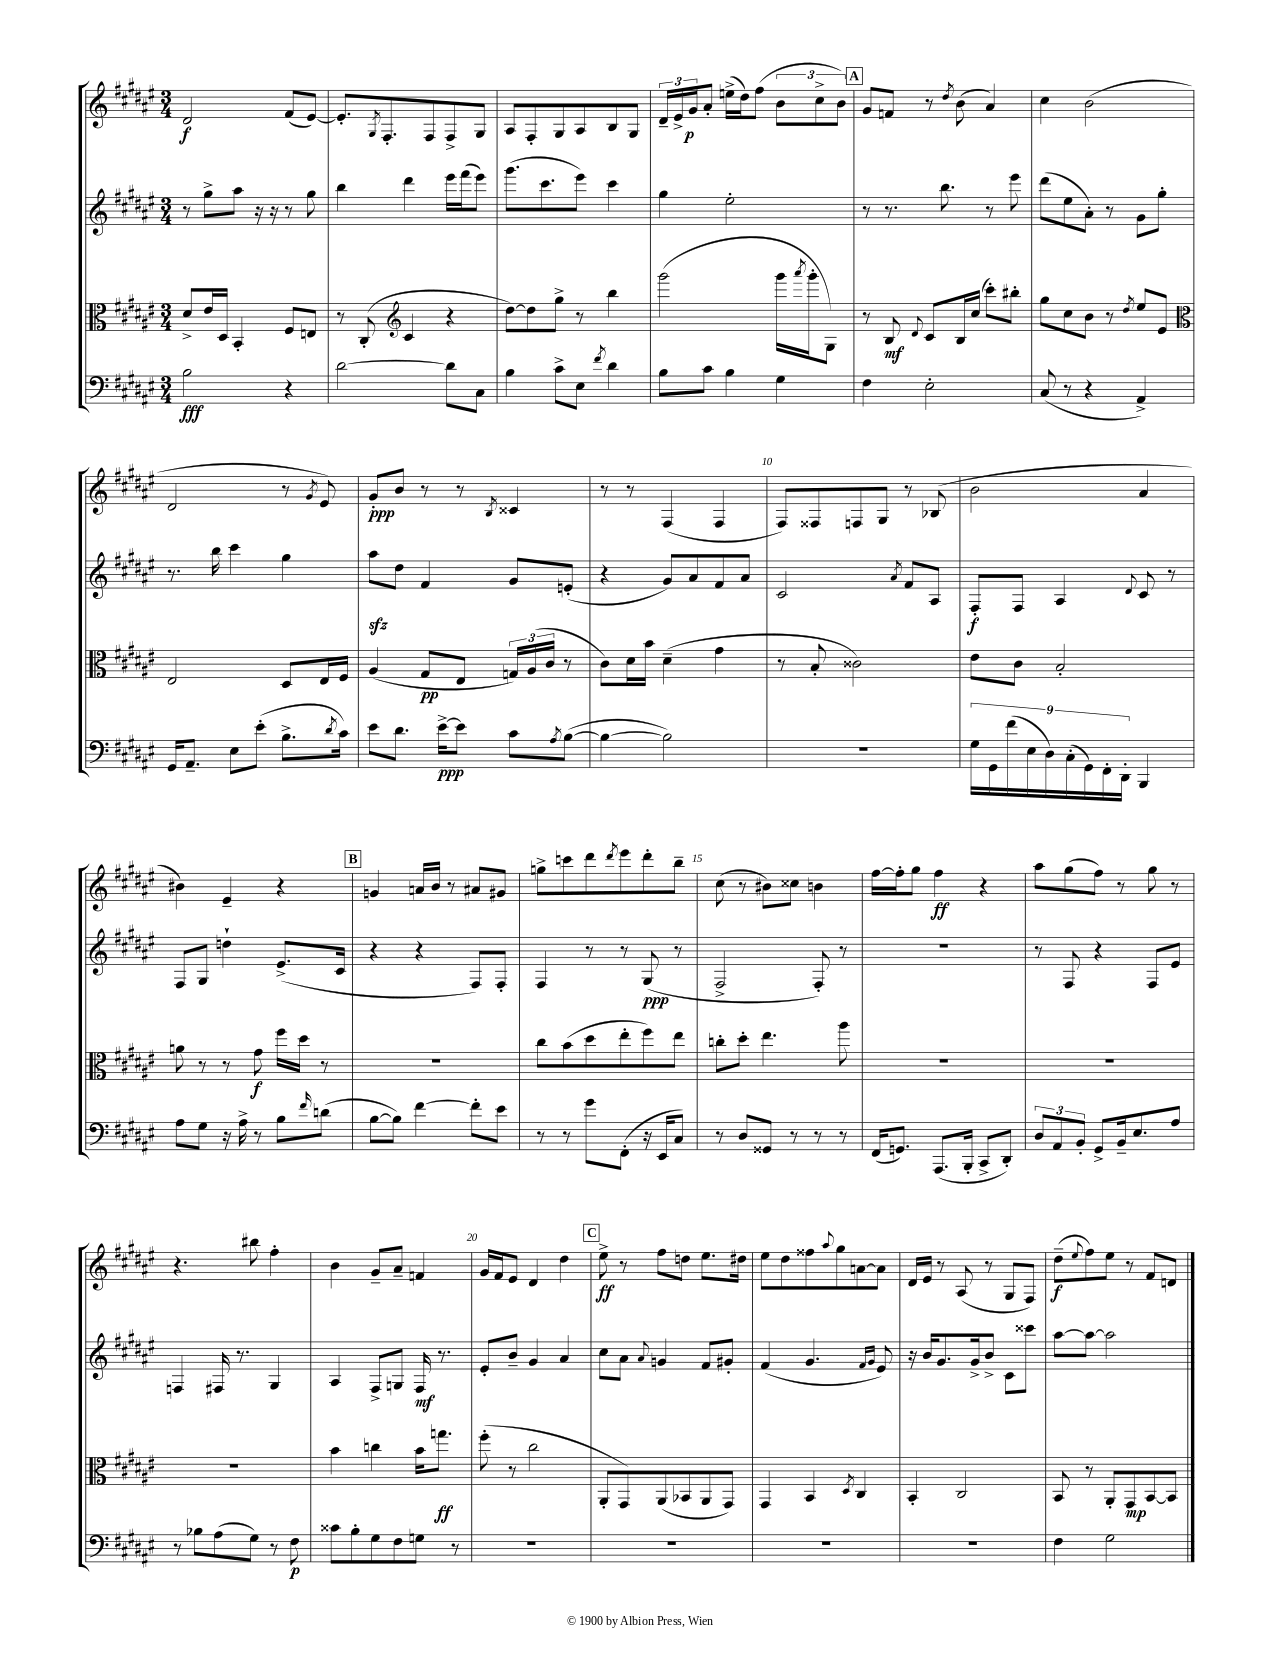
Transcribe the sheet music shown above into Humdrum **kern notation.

**kern	**kern	**kern	**kern
*staff4	*staff3	*staff2	*staff1
*clefF4	*clefC3	*clefG2	*clefG2
*k[f#c#g#d#a#e#]	*k[f#c#g#d#a#e#]	*k[f#c#g#d#a#e#]	*k[f#c#g#d#a#e#]
*M3/4	*M3/4	*M3/4	*M3/4
2B	8d#^	8r	2d#
.	16e#	8gg#^	.
.	16D#	.	.
.	4BB'	8aa#	.
.	.	16r	.
.	.	16r	.
4r	8F#	8r	(8f#
.	8E	8gg#	[8e#)
=	=	=	=
[2d#	8r	4bb	8.e#']
.	(8C#'	.	.
.	.	.	8qG#
.	.	.	8.F#'
*	*clefG2	*	*
.	4c#	4ddd#	.
.	.	.	8F#
8d#]	4r	16eee#	8F#^
.	.	(16fff#	.
8C#	.	8eee#)	8G#
=	=	=	=
4B	[8dd#)	(8.ggg#	8A#
.	8dd#]	.	8F#'
.	.	8.ccc#	.
8c#^	8gg#^	.	8G#
8E#	8r	8eee#)	8A#
8qf#	.	.	.
4d#	4bb	4ccc#	8B
.	.	.	8G#
=	=	=	=
8B	(2ggg#	4gg#	24d#~
.	.	.	24e#^
.	.	.	24g#
8c#	.	.	8a#'
4B	.	2ee#'	(16ee^
.	.	.	16dd#)
.	.	.	(8ff#
4G#	16ggg#	.	12b
.	8qaaa#	.	.
.	16ggg#'	.	.
.	.	.	12cc#^
.	8G#)	.	.
.	.	.	12b)
=	=	=	=
4F#	8r	8r	8g#
.	8B	8.r	8f
.	8qqd#	.	.
2E#'	8c#	.	8r
.	.	8.bb	.
.	.	.	8qdd#
.	16B	.	(8b
.	(16cc#	.	.
.	8ccc#')	8r	4a#)
.	8bb#'	8eee#	.
=	=	=	=
(8C#	8gg#	(8ddd#	4cc#
8r	8cc#	8ee#	.
4r	8b	8a#')	(2b
.	8r	8r	.
.	8qdd#	.	.
4AA#^)	8ee#	8g#	.
.	8e#	8gg#'	.
=	=	=	=
*	*clefC3	*	*
16GG#	2E#	8.r	2d#
8.AA#~	.	.	.
.	.	16bb	.
8E#	.	4ccc#	.
(8e#'	.	.	.
8.B^	8D#	4gg#	8r
.	.	.	8qg#
.	16E#	.	8e#)
8qd#	.	.	.
16c#)	16F#	.	.
=	=	=	=
8e#	(4A#	8aa#	8g#'
8.d#	.	8dd#	8b
.	8G#	4f#	8r
[16e#^	.	.	.
8e#]	8E#	.	8r
.	.	.	8qB
8c#	24G)	8g#	4c##
.	(24A#	.	.
.	24c#	.	.
8qA#	.	.	.
([8B	8r	(8e'	.
=	=	=	=
4B_	8c#)	4r	8r
.	16d#	.	8r
.	16b	.	.
2B])	(4d#~	8g#)	(4F#
.	.	8a#	.
.	4g#	8f#	4F#
.	.	8a#	.
=	=	=	=
2.r	8r	2c#	8F#)
.	8B'	.	8F##
.	2c##)	.	8F
.	.	.	8G#
.	.	8qa#	.
.	.	8f#	8r
.	.	8A#	(8B-
=	=	=	=
18G#	8e#	8F#'	2b
18GG#	.	.	.
(18f#	.	.	.
.	8c#	8F#	.
18E#	.	.	.
18D#)	.	.	.
.	2B'	4A#	.
(18C#'	.	.	.
18GG#)	.	.	.
18FF#'	.	.	.
18DD#'	.	.	.
.	.	8qqd#	.
4BBB	.	8c#	4a#
.	.	8r	.
=	=	=	=
8A#	8a	8F#	4b#)
8G#	8r	8G#	.
16r	8r	4dd`	4e#~
16A#^	.	.	.
8r	8g#	.	.
8B	16ff#	(8.e#^	4r
.	16dd#	.	.
16qqf#	.	.	.
(8d	8r	.	.
.	.	16c#	.
=	=	=	=
[8B	2.r	4r	4g
8B])	.	.	.
[4f#	.	4r	16a
.	.	.	16b
.	.	.	8r
8f#']	.	8F#)	8a#
8e#	.	8F#'	8g#
=	=	=	=
8r	8cc#	4F#	8gg^
8r	(8b	.	8ccc
8g#	8dd#	8r	8ddd#
.	.	.	8qddd#
(8FF#'	8ee#'	8r	8eee#
16r	8ff#)	(8G#	8ddd#'
16EE#	.	.	.
8C#)	8ee#	8r	8bb~
=	=	=	=
8r	8cc'	2F#^	(8cc#
8D#	8dd#'	.	8r
8GG##	4.ee#	.	8b#)
8r	.	.	8cc##
8r	.	8F#')	4b
8r	8aa#	8r	.
=	=	=	=
(16FF#	2.r	2.r	[16ff#
8.GG)	.	.	16ff#']
.	.	.	8gg#
(8.AAA#	.	.	4ff#
16BBB'	.	.	.
8CC#^	.	.	4r
8DD#')	.	.	.
=	=	=	=
12D#	2.r	8r	8aa#
12AA#	.	.	.
.	.	8F#	(8gg#
12BB'	.	.	.
8GG#^	.	4r	8ff#)
16BB~	.	.	8r
8.E#	.	.	.
.	.	8F#	8gg#
8A#	.	8e#	8r
=	=	=	=
8r	2.r	4F	4.r
8B-	.	.	.
(8A#	.	16F#	.
.	.	8.r	.
8G#)	.	.	8bb#
8r	.	4G#	4ff#'
8F#	.	.	.
=	=	=	=
8c##	4b	4A#	4b
8B'	.	.	.
8G#	4cc	8F#^	8g#~
8F#	.	8G	8a#~
8G	16b	16F#	4f
.	8.gg	8.r	.
8r	.	.	.
=	=	=	=
2.r	(8ff#'	8e#'	16g#
.	.	.	16f#
.	8r	8b~	8e#
.	2cc#	4g#	4d#
.	.	4a#	4dd#
=	=	=	=
2.r	8AA#'	8cc#	8ee#^
.	8GG#)	8a#	8r
.	.	8qqa#	.
.	(8AA#	4g	8ff#
.	8BB-	.	8dd
.	8AA#	8f#	8.ee#
.	8GG#)	8g#'	.
.	.	.	16dd#
=	=	=	=
2.r	4GG#	(4f#	8ee#
.	.	.	8dd#
.	4BB	4.g#	8ff##
.	.	.	8qqaa#
.	.	.	8gg#
.	8qD#	.	.
.	4C#	.	[8a
.	.	16qqf#	.
.	.	16qqg#	.
.	.	8e#)	8a]
=	=	=	=
2.r	4BB'	16r	16d#
.	.	16b	16e#
.	.	8.g#	8r
.	2C#	.	(8A#
.	.	16g#^	.
.	.	8b^	8r
.	.	8c#	8G#
.	.	8ccc##	8F#)
=	=	=	=
4F#	8BB	[8aa#	(8dd#~
.	.	.	8qqee#
.	8r	8aa#_	8ff#)
2G#	8AA#'	2aa#]	8ee#
.	8GG#	.	8r
.	[8BB	.	8f#
.	8BB]	.	8d
==	==	==	==
*-	*-	*-	*-
